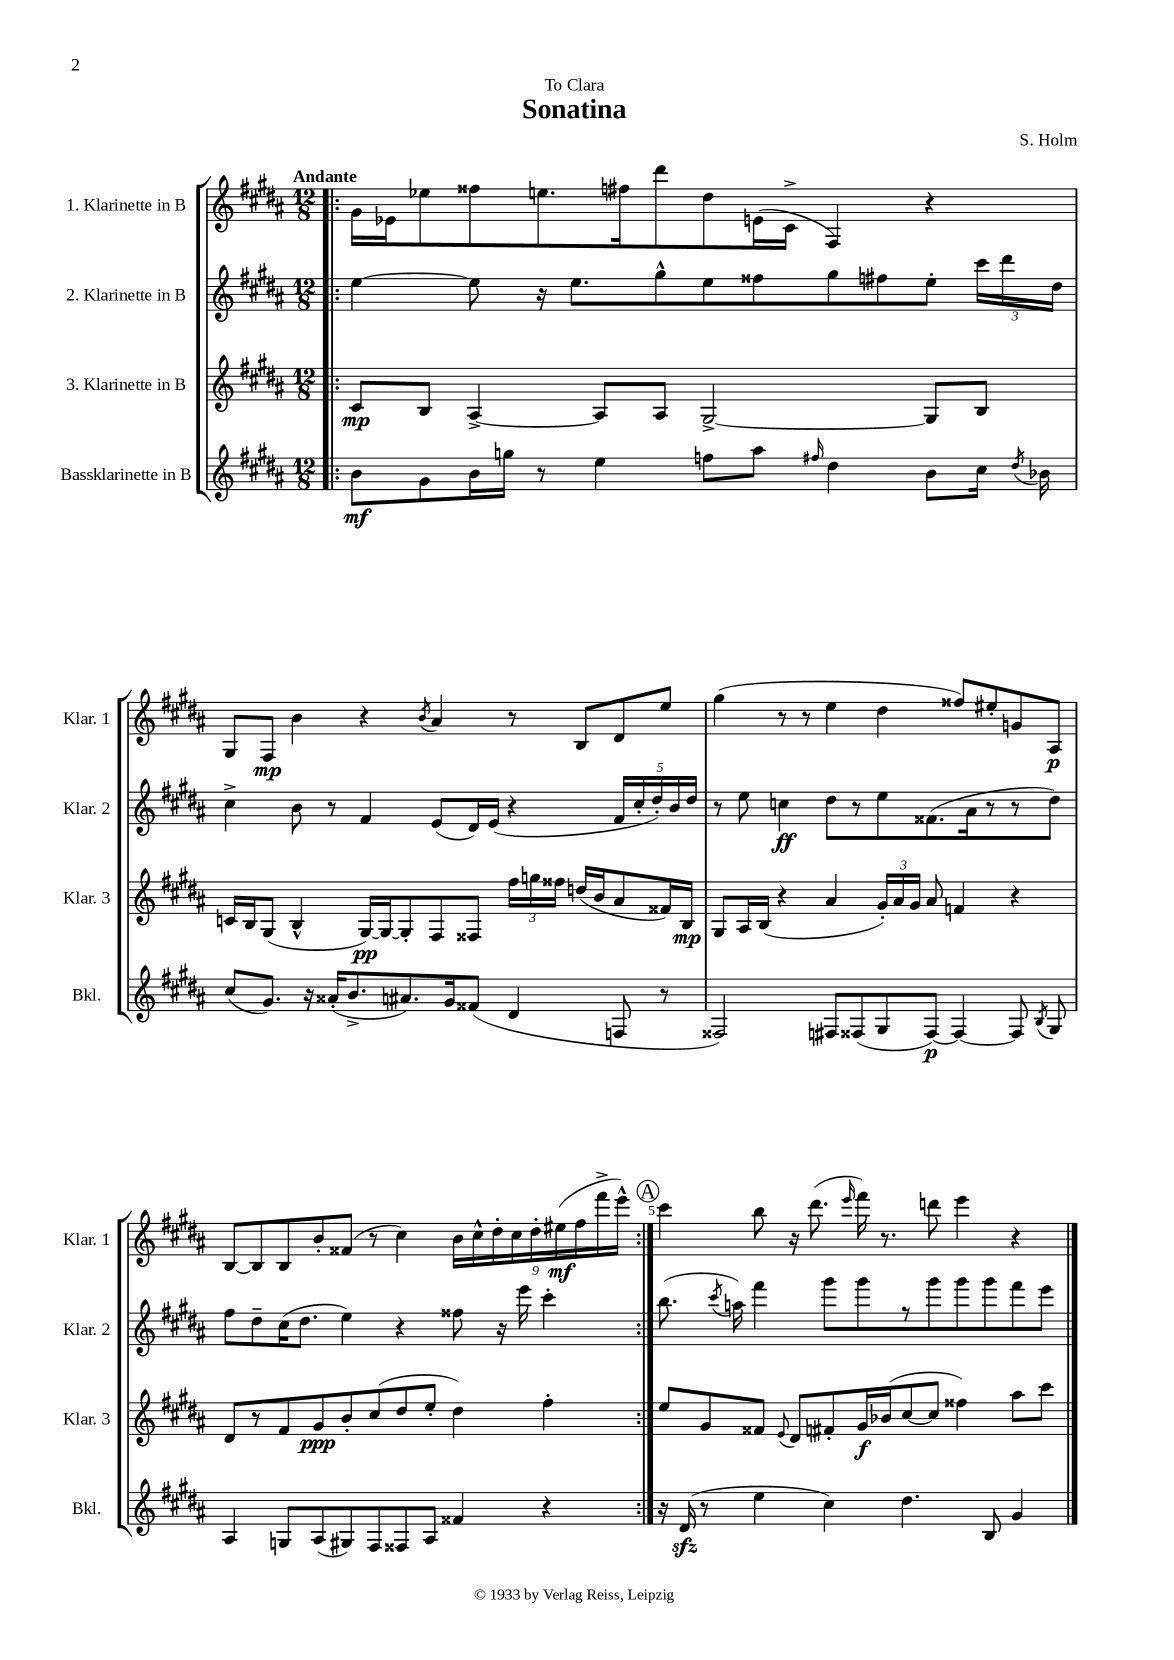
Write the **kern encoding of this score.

**kern	**kern	**kern	**kern
*staff4	*staff3	*staff2	*staff1
*clefG2	*clefG2	*clefG2	*clefG2
*k[f#c#g#d#a#]	*k[f#c#g#d#a#]	*k[f#c#g#d#a#]	*k[f#c#g#d#a#]
*M12/8	*M12/8	*M12/8	*M12/8
=!|:	=!|:	=!|:	=!|:
8b\L	8c#/L	[4ee\	16g#\LL
.	.	.	16e-\J
8g#\	8B/J	.	8ee-\
16b\L	[4A#^/	8ee\]	8ff##\
16gg\JJ	.	.	.
8r	.	16r	8.ee\
.	.	8.ee\L	.
4ee\	8A#/]L	.	.
.	.	.	16ff#\k
.	8A#/J	8gg#^^\	8ddd#\
8ff\L	[2G#^/	8ee\	8dd#\
8aa#\J	.	8ff##\	(16e\L
.	.	.	16c#^\JJ
16qqff#/	.	.	.
4dd#\	.	8gg#\	4F#/)
.	.	8ff#\	.
8b\L	8G#/]L	8ee'\J	4r
16cc#\Jk	8B/J	24ccc#\LL	.
.	.	24ddd#\	.
8qdd#/	.	.	.
16b-\	.	.	.
.	.	24dd#\JJ	.
=	=	=	=
(8cc#/L	16c/LL	4cc#^\	8G#/L
.	16B/J	.	.
8.g#/J)	(8G#/J	.	8F#/J
.	4B^^/	8b\	4b\
16r	.	.	.
(16a##'/LK	.	8r	.
8.b^/	.	.	.
.	[16G#/LL)	4f#/	4r
.	16G#/_J	.	.
8.a#/)	8G#'/]	.	.
.	.	.	8qb/
.	8F#/	(8e/L	4a#/
16g#/k	.	.	.
(8f##/J	8F##/J	16d#/L)	.
.	.	(16e/JJ	.
4d#/	24ff#\LL	4r	8r
.	24gg\	.	.
.	24ff##\JJ	.	.
.	(16dd/LL	.	8B/L
.	16b/J	.	.
8F/	8a#/	20f#/LL	8d#/
.	.	20cc#'/	.
.	.	20dd#'/)	.
8r	16f##/L)	.	8ee/J
.	.	20b/	.
.	16B/JJ	.	.
.	.	20dd#/JJ	.
=	=	=	=
2F##/)	8G#/L	8r	(4gg#\
.	16A#/L	8ee\	.
.	(16B/JJ	.	.
.	4r	4cc\	8r
.	.	.	8r
8F#/L	4a#/	8dd#\L	4ee\
(8F##/	.	8r	.
8G#/	24g#'/LL)	8ee\	4dd#\
.	24a#/	.	.
.	24g#/JJ	.	.
[8F##/J)	8a#/	(8.f##\	.
4F##/_	4f/	.	8ff##/L)
.	.	16a#\k	.
.	.	8r	8ee#'/
8F##/]	4r	8r	8g/
8qB/	.	.	.
8G#/	.	8dd#\J)	8A#/J
=	=	=	=
4A#/	8d#/L	8ff#\L	[8B/L
.	8r	8dd#~\	8B/]
8G/L	8f#/	(16cc#\K	8B/
.	.	8.dd#\J	.
(8A#/	8g#/	.	8b'/
8G#/)	8b'/	4ee\)	(8f##/J
8F#/	(8cc#/	.	8r
8F##/	8dd#/	4r	4cc#\)
8A#/J	8ee'/J	.	.
4f##/	4dd#\)	8ff##\	18b\LL
.	.	.	18cc#^^\
.	.	.	18dd#'\
.	.	16r	.
.	.	.	18cc#\
.	.	16eee\	.
.	.	.	18dd#'\
4r	4ff#'\	4ccc#'\	.
.	.	.	(18ee#\
.	.	.	18ff#\
.	.	.	18fff#^\
.	.	.	18eee^^\JJ)
=:|!	=:|!	=:|!	=:|!
16r	8ee/L	(8.bb\	4ccc#\
(16d#/	.	.	.
8r	8g#/	.	.
.	.	8qccc#/	.
.	.	16aa\)	.
4ee\	8f##/J	4fff#\	8bb\
.	8qqe/	.	.
.	8d#/L	.	16r
.	.	.	(8.ddd#\
4cc#\)	8f#'/	8ggg#\L	.
.	.	.	16qqeee/
.	16g#/L	8ggg#\	16fff#\)
.	(16b-/J	.	8.r
4.dd#\	[8cc#/	8r	.
.	8cc#/]J	8ggg#\	8ddd\
.	4ff##\)	8ggg#\	4eee\
8B/	.	8ggg#\	.
4g#/	8aa#\L	8fff#\	4r
.	8ccc#\J	8eee\J	.
==	==	==	==
*-	*-	*-	*-
